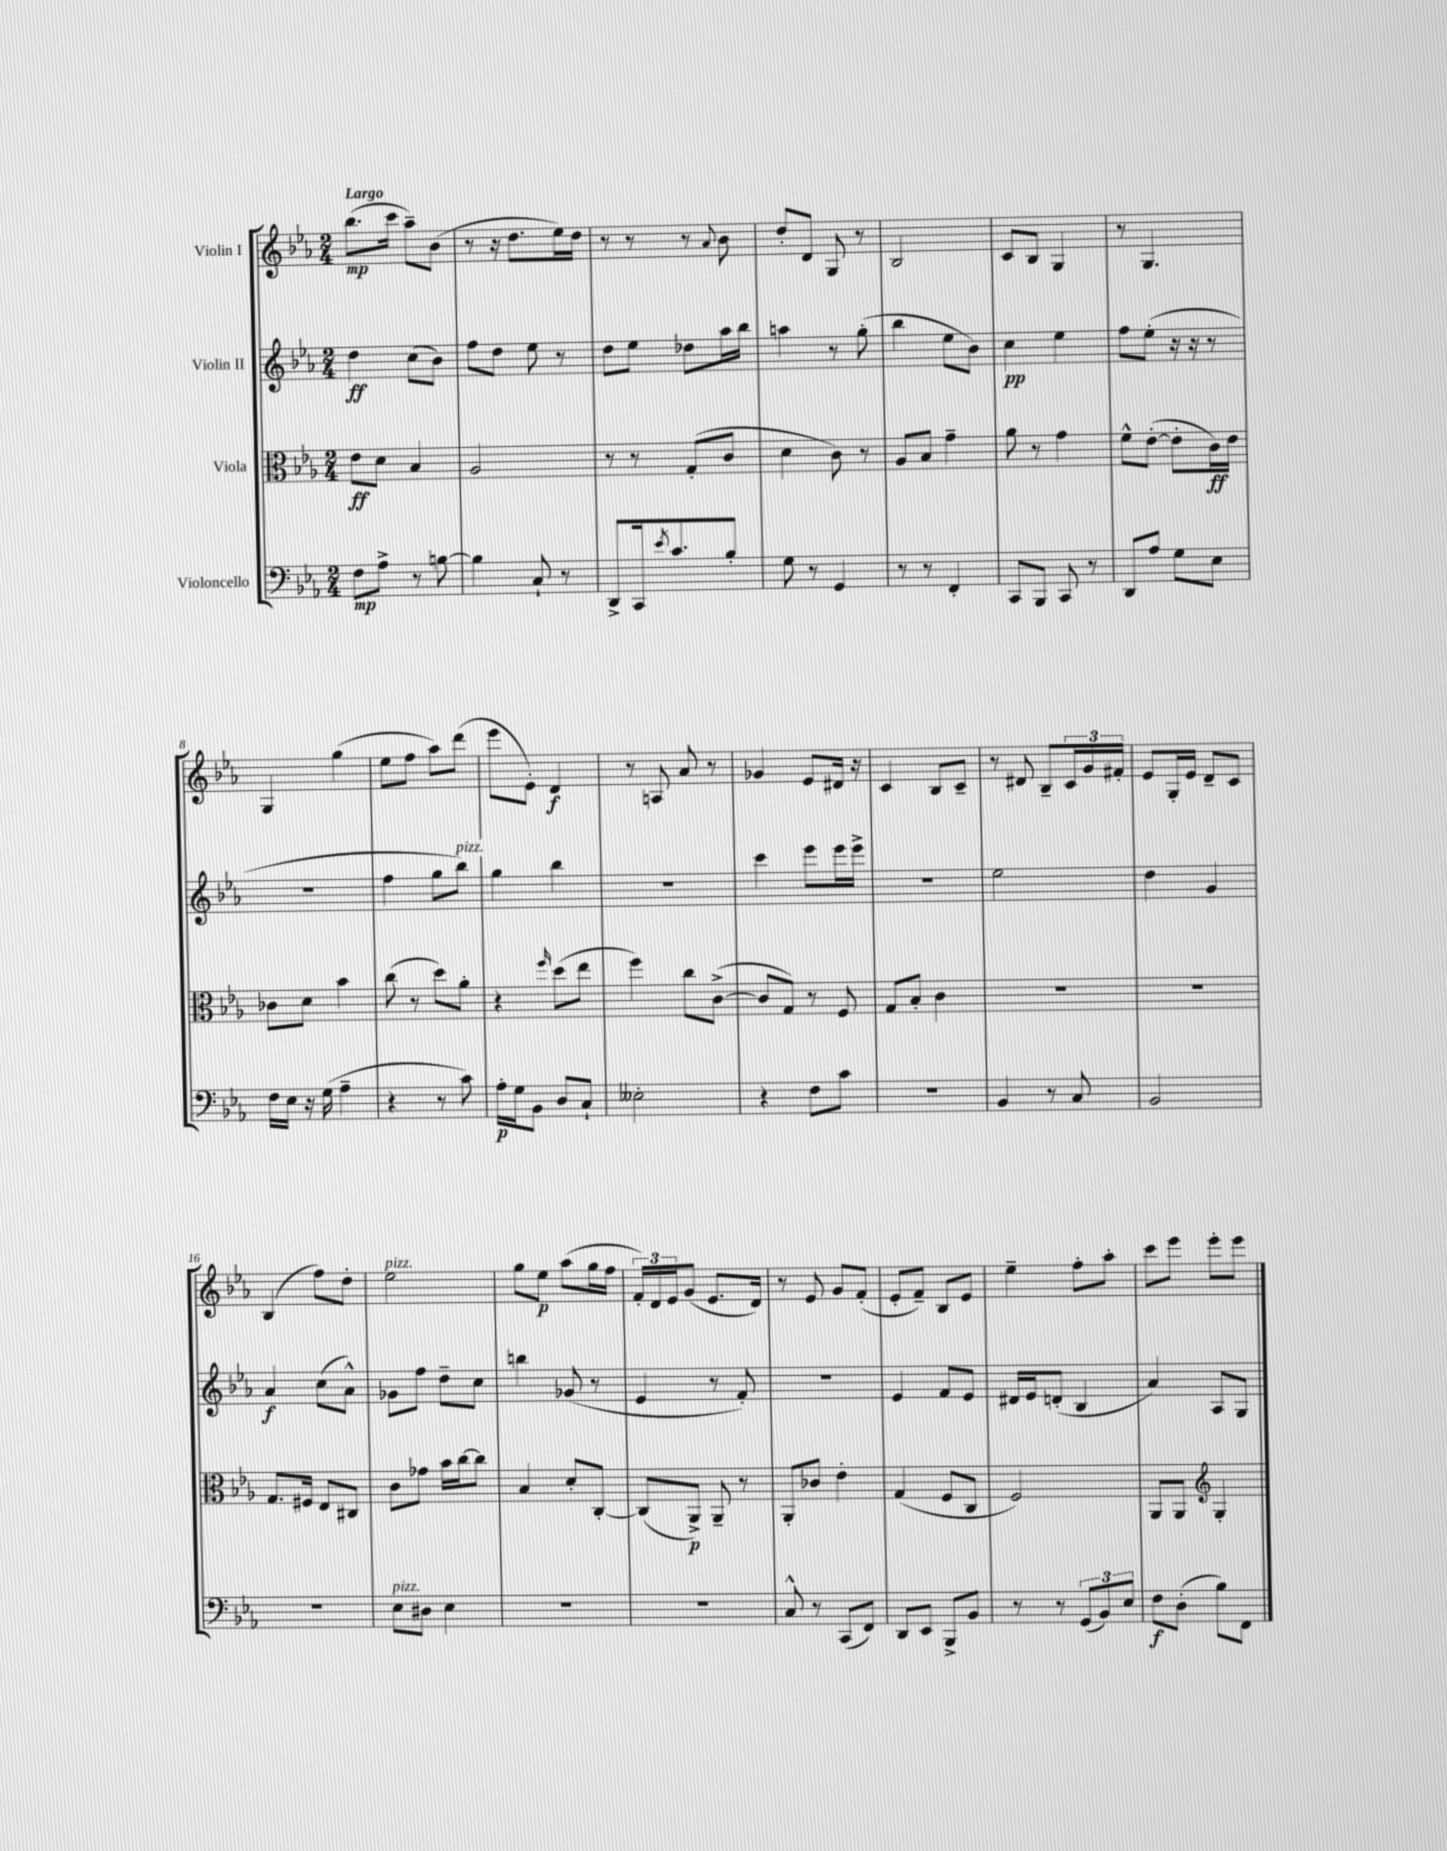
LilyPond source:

<<
\new StaffGroup <<
\new Staff = "s0" \with { instrumentName = "Violin I" } {
    \clef treble \key ees \major \numericTimeSignature \time 2/4 \tempo "Largo"
    bes''8.\mp( c'''16 aes''8--) bes'8( |
    r8 r16 d''8. ees''16) d''16 |
    r8 r8 r8 \appoggiatura { aes'8 } bes'8 |
    d''8-. d'8 g8 r8 |
    bes2 |
    c'8 bes8 g4 |
    r8 g4. |
    g4 g''4( |
    ees''8 f''8 aes''8) d'''8( |
    ees'''8 ees'8-.) d'4\f |
    r8 a8 aes'8 r8 |
    ges'4 ees'8 dis'16 r16 |
    c'4 bes8 c'8-- |
    r8 dis'8 bes8-- \tuplet 3/2 { c'16 g'16 fis'16-. } |
    ees'8 g16-. ees'16 d'8-- c'8 |
    bes4( f''8) d''8-. |
    ees''2^\markup { \italic "pizz." } |
    g''8 ees''8\p aes''8( g''16 f''16 |
    \tuplet 3/2 { f'16-.) d'16 ees'16 } g'8( ees'8. d'16) |
    r8 ees'8 g'8 f'8-.( |
    ees'8-. f'8--) bes8 ees'8 |
    ees''4-- f''8-. aes''8-. |
    c'''8 ees'''8 ees'''8-. ees'''8 \bar "|." |
}
\new Staff = "s1" \with { instrumentName = "Violin II" } {
    \clef treble \key ees \major \numericTimeSignature \time 2/4
    d''4\ff c''8( bes'8) |
    f''8 d''8 ees''8 r8 |
    d''8 ees''8 des''8 aes''16 bes''16 |
    a''4 r8 g''8-.( |
    bes''4 ees''8 bes'8) |
    c''4\pp ees''4 |
    f''8 ees''8-.( r16 r16 r8 |
    R2 |
    f''4 g''8 bes''8^\markup { \italic "pizz." }) |
    g''4 bes''4 |
    r2 |
    c'''4 ees'''8 ees'''16 ees'''16-> |
    R2 |
    ees''2 |
    d''4 g'4 |
    aes'4\f c''8( aes'8-^) |
    ges'8 f''8 d''8-- c''8 |
    b''4 ges'8( r8 |
    ees'4 r8 f'8-.) |
    R2 |
    ees'4 f'8 ees'8 |
    dis'16 ees'16 d'8-.( bes4 |
    aes'4) aes8 g8 \bar "|." |
}
\new Staff = "s2" \with { instrumentName = "Viola" } {
    \clef alto \key ees \major \numericTimeSignature \time 2/4
    ees'8\ff d'8 bes4 |
    aes2 |
    r8 r8 g8-.( c'8 |
    d'4 c'8) r8 |
    aes8 bes8 g'4-- |
    aes'8 r8 g'4 |
    f'8-^ ees'8~-.( ees'8-. c'16\ff) ees'16 |
    ces'8 d'8 bes'4 |
    c''8( r8 d''8) aes'8-. |
    r4 \grace { f''16 } d''8( ees''8 |
    f''4) c''8 c'8~->( |
    c'8 g8) r8 f8 |
    g8 bes8-. c'4 |
    R2 |
    R2 |
    g8. fis16 ees8 cis8 |
    c'8 ges'8 bes'16 c''16~ c''8 |
    bes4 d'8-. c8~-. |
    c8( aes,8->\p) aes,8-- r8 |
    aes,8-. ces'8 ees'4-. |
    g4( f8 c8 |
    f2) |
    aes,8 aes,8 \clef treble g4-. \bar "|." |
}
\new Staff = "s3" \with { instrumentName = "Violoncello" } {
    \clef bass \key ees \major \numericTimeSignature \time 2/4
    f8\mp aes8-> r8 b8~ |
    b4 c8-! r8 |
    d,8-> c,16 \acciaccatura { ees'8 } c'8. bes8-. |
    g8 r8 g,4 |
    r8 r8 f,4-. |
    c,8 bes,,8 c,8 r8 |
    d,8 aes8 g8 ees8 |
    f16 ees16 r16 g16( aes4-- |
    r4 r8 c'8) |
    aes16-.\p g16 bes,8 d8 c8-! |
    eeses2-. |
    r4 f8 c'8 |
    r2 |
    bes,4 r8 c8 |
    bes,2 |
    R2 |
    ees8^\markup { \italic "pizz." } dis8 ees4 |
    R2 |
    R2 |
    c8-^ r8 c,8( f,8) |
    d,8 ees,8 bes,,8-> bes,8 |
    r8 r8 \tuplet 3/2 { g,8( bes,8) ees8 } |
    f8\f d8-.( bes8) f,8 \bar "|." |
}
>>
>>
